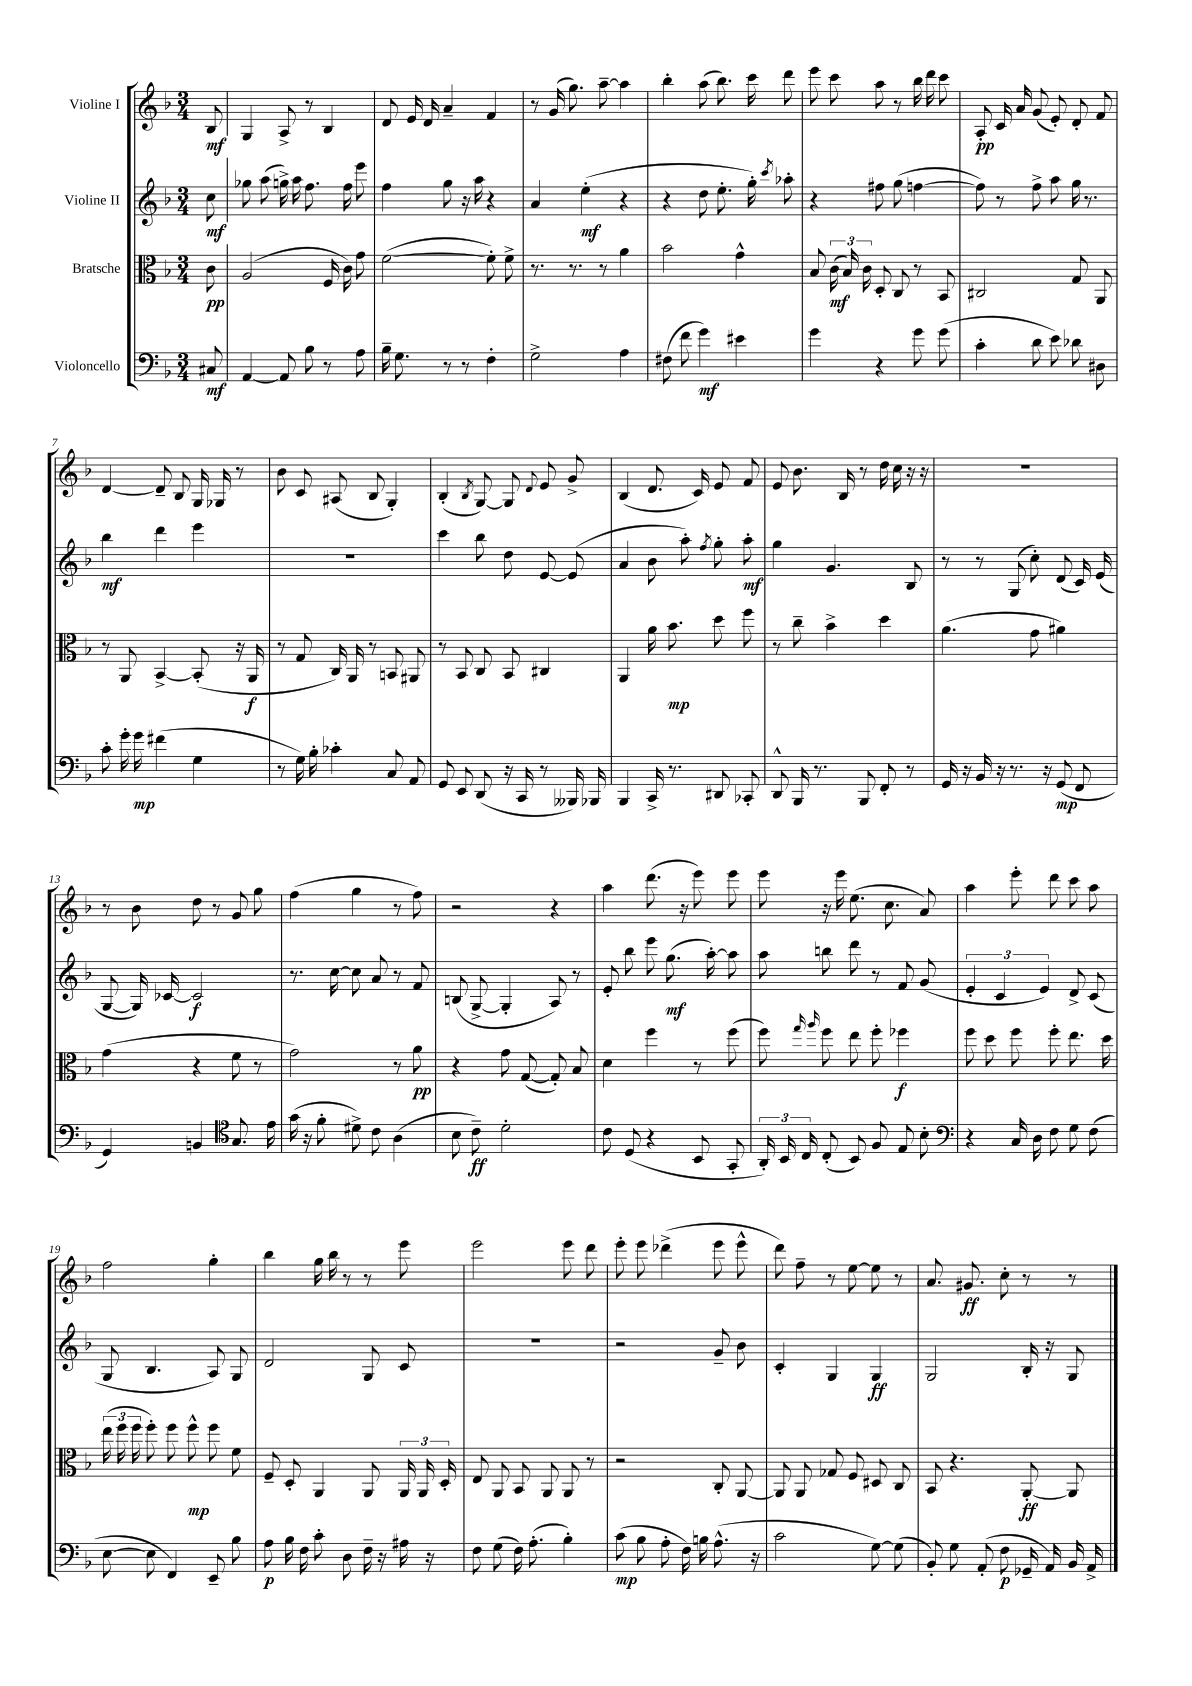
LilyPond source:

<<
\new StaffGroup <<
\new Staff = "s0" \with { instrumentName = "Violine I" } {
    \clef treble \key f \major \numericTimeSignature \time 3/4 \partial 8
    \autoBeamOff bes8\mf |
    g4 a8-> r8 bes4 |
    d'8 e'16 d'16 a'4-- f'4 |
    r8 g'16( g''8.) a''8~-- a''4 |
    bes''4-. a''8( bes''8.) c'''16 d'''8 |
    e'''8 c'''8 a''8 r8 bes''16 d'''16 c'''8 |
    a8-.\pp c'16 a'16 g'8( e'8-.) d'8-. f'8 |
    d'4~ d'8-- bes8 g16 ges16 r8 |
    bes'8 c'8 ais8( bes8 g4-.) |
    bes4-.( \acciaccatura { bes8 } g8~) g8 \appoggiatura { d'8 } e'8 g'8-> |
    bes4( d'8. c'16) e'8 f'8 |
    e'8 bes'8. bes16 r8 d''16 c''16 r16 r16 |
    R2. |
    r8 bes'8 d''8 r8 g'8 g''8 |
    f''4( g''4 r8 f''8) |
    r2 r4 |
    a''4 d'''8.( r16 e'''8) e'''8 |
    e'''8 r16 e'''16 e''8.( c''8. a'8) |
    a''4 e'''8-. d'''8 c'''8 a''8 |
    f''2 g''4-. |
    bes''4 g''16 bes''16 r8 r8 e'''8 |
    e'''2 e'''8 d'''8 |
    e'''8-. e'''8 des'''4->( e'''8 e'''8-^ |
    d'''8) f''8-- r8 e''8~ e''8 r8 |
    a'8. gis'8.\ff c''8-. r8 r8 \bar "|." |
}
\new Staff = "s1" \with { instrumentName = "Violine II" } {
    \clef treble \key f \major \numericTimeSignature \time 3/4 \partial 8
    \autoBeamOff c''8\mf |
    ges''8 a''8( g''16->) a''16 f''8. f''16 e'''8 |
    f''4 g''8 r16 a''16 r4 |
    a'4 e''4-.\mf( r4 |
    r4 d''8 e''8.-. g''16-.) \acciaccatura { c'''8 } aes''8-. |
    r4 fis''8 g''8( f''4~ |
    f''8) r8 f''8-> a''8 g''16 r8. |
    bes''4\mf d'''4 e'''4 |
    R2. |
    c'''4 bes''8 d''8 e'8~ e'8( |
    a'4 bes'8 a''8-.) \acciaccatura { f''8 } g''8-. a''8-.\mf |
    g''4 g'4. bes8 |
    r8 r8 g8( c''8-.) d'8( c'16) e'16( |
    g8~ g16) ces'16~ ces'2\f |
    r8. c''16~ c''8 a'8 r8 f'8 |
    b8( g8~-> g4-. a8) r8 |
    e'8-. bes''8 e'''8 g''8.\mf( a''16~-.) a''8 |
    a''8 b''8 d'''8 r8 f'8 g'8( |
    \tuplet 3/2 { e'4-. c'4 e'4) } d'8-> c'8( |
    g8 bes4. a8) g8 |
    d'2 g8 c'8 |
    R2. |
    r2 g'8-- bes'8 |
    c'4-. g4 g4\ff |
    g2 bes16-. r16 g8 \bar "|." |
}
\new Staff = "s2" \with { instrumentName = "Bratsche" } {
    \clef alto \key f \major \numericTimeSignature \time 3/4 \partial 8
    \autoBeamOff c'8\pp |
    a2( f16 c'16) g'8 |
    f'2~( f'8-.) f'8-> |
    r8. r8. r8 a'4 |
    bes'2 g'4-^ |
    bes8 \tuplet 3/2 { c'16\mf( bes16) c'16 } d8-. c8 r8 bes,8 |
    cis2 g8 a,8 |
    r8 a,8 bes,4~-> bes,8-.( r16 a,16\f |
    r8 g8 c16) a,16 r8 b,8 ais,8 |
    r8 bes,8 c8 bes,8 cis4 |
    a,4 a'16 bes'8.\mp d''8 f''8 |
    r8 c''8-- bes'4-> d''4 |
    a'4.( g'8 ais'4) |
    g'4( r4 f'8 r8 |
    g'2) r8 a'8\pp |
    r4 g'8 g8~( g8-.) bes8 |
    d'4 f''4 r8 f''8( |
    f''8) \grace { g''16 a''16 } f''8 e''8 f''8-. fes''4\f |
    f''8 d''8 f''8 f''8-. e''8. d''16 |
    \tuplet 3/2 { e''16( f''16 f''16 } f''8-.) f''8 f''8-^\mp f''8 f'8 |
    f8-- d8-. a,4 a,8 \tuplet 3/2 { a,16 a,16 d16-. } |
    e8 a,8 bes,8 a,8 a,8 r8 |
    r2 c8-. a,8~ |
    a,8 a,8 ges8 f8 dis8 c8 |
    bes,8 r4. a,8~-.\ff a,8 \bar "|." |
}
\new Staff = "s3" \with { instrumentName = "Violoncello" } {
    \clef bass \key f \major \numericTimeSignature \time 3/4 \partial 8
    \autoBeamOff cis8\mf |
    a,4~ a,8 bes8 r8 a8 |
    bes16-- g8. r8 r8 f4-. |
    g2-> a4 |
    fis8( f'8 g'4\mf) eis'4 |
    g'4 r4 g'8 g'8( |
    c'4-. d'8 e'8) des'8 dis8 |
    c'8-. g'16-. g'16\mp fis'4( g4 |
    r8 g16) bes16-. ces'4-. c8 a,8 |
    g,8 e,8 d,8( r16 c,16 r8 beses,,16) bes,,16 |
    bes,,4 c,16-> r8. dis,8 ces,8-. |
    d,8-^ bes,,16 r8. bes,,8 f,8-. r8 |
    g,16 r16 bes,16 r16 r8. r16 g,8\mp( f,8 |
    g,4) b,4 \clef tenor g8. e'16 |
    g'16( r16 f'8-. dis'8->) c'8 a4( |
    bes8 c'8--\ff) d'2-. |
    c'8 d8( r4 bes,8 g,8-. |
    \tuplet 3/2 { a,16-.) bes,16 c16 } c8-.( bes,8) f8 e8 bes8-. |
    \clef bass r4 c16 d16 f8 g8 f8( |
    e8~ e8 f,4) e,8-- bes8 |
    a8\p bes16 f16 c'8-. d8 f16-- r16 ais16 r16 |
    f8 g8( f16) a8.-.( bes4-.) |
    c'8\mp( bes8 a8-. f16) b16 a8.-^( r16 |
    c'2 g8~) g8( |
    bes,8-.) g8 a,8-.( f8\p ges,16-- a,16) bes,16 a,16-> \bar "|." |
}
>>
>>
